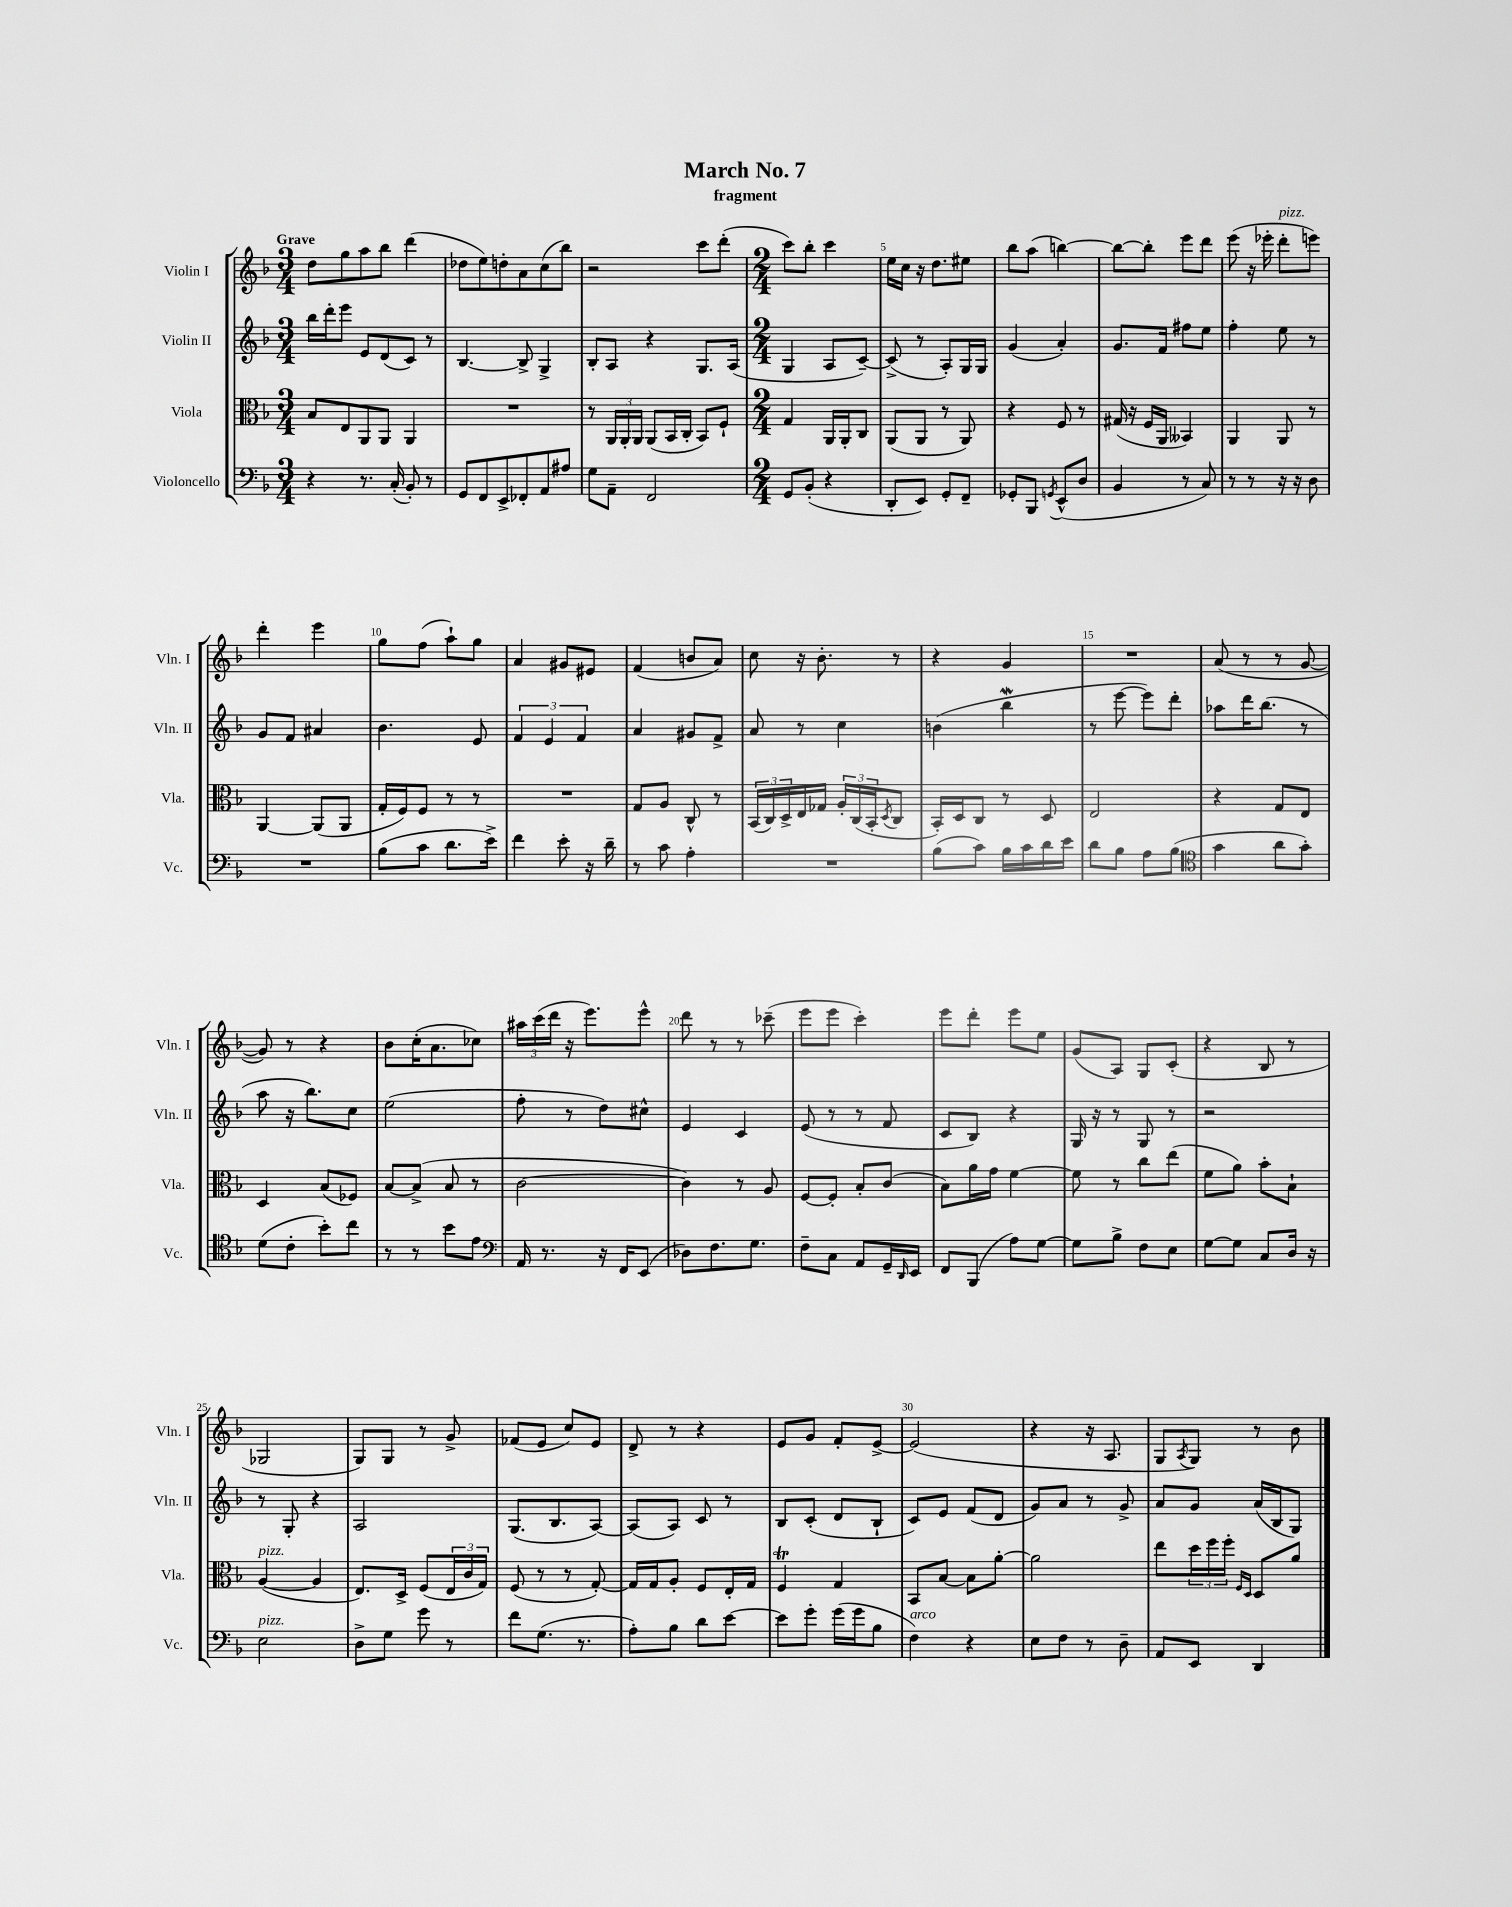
\header { title = "March No. 7" subtitle = "fragment" }
<<
\new StaffGroup <<
\new Staff = "s0" \with { instrumentName = "Violin I" shortInstrumentName = "Vln. I" } {
    \clef treble \key f \major \numericTimeSignature \time 3/4 \tempo "Grave"
    d''8 g''8 a''8 bes''8 d'''4( |
    des''8 e''8) d''8-. a'8 c''8( bes''8) |
    r2 c'''8 d'''8-.( |
    \numericTimeSignature \time 2/4 c'''8) bes''8-. c'''4 |
    e''16 c''16 r16 d''8. eis''8 |
    bes''8 a''8( b''4~) |
    b''8~ b''8-. e'''8 d'''8 |
    e'''8( r16 ees'''16-. d'''8-.^\markup { \italic "pizz." } e'''8) |
    d'''4-. e'''4 |
    g''8 f''8( a''8-!) g''8 |
    a'4 gis'8 eis'8 |
    f'4( b'8 a'8) |
    c''8 r16 bes'8.-. r8 |
    r4 g'4 |
    R2 |
    a'8( r8 r8 g'8~ |
    g'8) r8 r4 |
    bes'8 c''16-.( a'8. ces''8) |
    \tuplet 3/2 { ais''16 c'''16( d'''16 } r16 e'''8.) e'''8-^ |
    d'''8 r8 r8 ces'''8--( |
    e'''8 e'''8 c'''4-.) |
    e'''8 d'''8-. e'''8 e''8 |
    g'8( a8) g8 c'8-.( |
    r4 bes8 r8 |
    ges2 |
    g8) g8 r8 g'8-> |
    fes'8( e'8 c''8) e'8 |
    d'8-> r8 r4 |
    e'8 g'8 f'8-. e'8~-> |
    e'2( |
    r4 r16 a8. |
    g8 \acciaccatura { a8 } g8) r8 bes'8 \bar "|." |
}
\new Staff = "s1" \with { instrumentName = "Violin II" shortInstrumentName = "Vln. II" } {
    \clef treble \key f \major \numericTimeSignature \time 3/4
    bes''16 d'''16-. e'''8 e'8 d'8( c'8) r8 |
    bes4.~ bes8-> g4-> |
    bes8-. a8 r4 g8. a16( |
    \numericTimeSignature \time 2/4 g4 a8 c'8~--) |
    c'8->( r8 a8-.) g16 g16 |
    g'4( a'4-.) |
    g'8. f'16 fis''8 e''8 |
    f''4-. e''8 r8 |
    g'8 f'8 ais'4 |
    bes'4. e'8 |
    \tuplet 3/2 { f'4 e'4 f'4 } |
    a'4 gis'8 f'8-> |
    a'8 r8 c''4 |
    b'4( bes''4\mordent |
    r8 e'''8~ e'''8) d'''8-. |
    aes''8 d'''16 bes''8.( r8 |
    a''8 r16 bes''8.) c''8 |
    e''2( |
    f''8-. r8 d''8) cis''8-^ |
    e'4 c'4 |
    e'8( r8 r8 f'8 |
    c'8 bes8) r4 |
    g16 r16 r8 g8 r8 |
    r2 |
    r8 g8-. r4 |
    a2 |
    g8.( bes8. a8~) |
    a8( a8) c'8 r8 |
    bes8 c'8-.( d'8 bes8-! |
    c'8) e'8 f'8( d'8 |
    g'8) a'8 r8 g'8-> |
    a'8 g'8 a'16( bes16 g8) \bar "|." |
}
\new Staff = "s2" \with { instrumentName = "Viola" shortInstrumentName = "Vla." } {
    \clef alto \key f \major \numericTimeSignature \time 3/4
    bes8 e8 a,8 a,8 a,4 |
    R2. |
    r8 \tuplet 3/2 { a,16 a,16-. a,16 } a,8( bes,16 c16-. bes,8) f8-! |
    \numericTimeSignature \time 2/4 g4 a,16 a,16-. c8 |
    a,8( a,8 r8 a,8) |
    r4 f8 r8 |
    gis16( r16 f16 a,16 beses,4) |
    a,4 a,8 r8 |
    a,4~ a,8( a,8 |
    g16-. f16) f8 r8 r8 |
    R2 |
    g8 a8 c8-^ r8 |
    \tuplet 3/2 { bes,16( c16) d16-> } e16 ges16 \tuplet 3/2 { a16-. c16( bes,16-. } \acciaccatura { d8 } c8 |
    bes,16-.) d16 c8 r8 d8 |
    e2 |
    r4 g8 e8 |
    d4 bes8( fes8) |
    bes8~ bes8->( bes8 r8 |
    c'2~ |
    c'4) r8 a8 |
    f8~ f8-. bes8-. c'8( |
    bes8) a'16 g'16 f'4~ |
    f'8 r8 c''8 e''8( |
    f'8 a'8) bes'8-. bes8-! |
    a4~^\markup { \italic "pizz." }( a4 |
    e8.) d16-> f8( \tuplet 3/2 { e16 c'16 g16) } |
    f8( r8 r8 g8~-.) |
    g16 g16 a8-. f8 e16-. g16 |
    f4\trill g4 |
    bes,8 bes8~ bes8 a'8~-. |
    a'2 |
    e''8 \tuplet 3/2 { d''16 f''16 f''16-. } \grace { f16 d16 } d8 a'8 \bar "|." |
}
\new Staff = "s3" \with { instrumentName = "Violoncello" shortInstrumentName = "Vc." } {
    \clef bass \key f \major \numericTimeSignature \time 3/4
    r4 r8. c16-.( bes,8-.) r8 |
    g,8 f,8 e,8-> fes,8-. a,8 ais8 |
    g8 a,8-- f,2 |
    \numericTimeSignature \time 2/4 g,8 bes,8-.( r4 |
    d,8-. e,8) g,8-. f,8-- |
    ges,8-. bes,,8 \acciaccatura { g,8 } e,8-^( d8 |
    bes,4 r8 c8) |
    r8 r8 r16 r16 d8 |
    R2 |
    bes8( c'8 d'8. e'16->) |
    f'4 e'8-. r16 d'16-- |
    r8 c'8 a4-. |
    R2 |
    bes8( c'8) bes16 c'16 d'16 e'16 |
    d'8 bes8 a8 bes8( |
    \clef tenor g'4 a'8 g'8-.) |
    d'8( c'8-. bes'8-.) c''8 |
    r8 r8 bes'8 e'8 |
    \clef bass a,16 r8. r16 f,16 e,8( |
    des8) f8. g8. |
    f8-- c8 a,8 g,16-- \grace { d,16 } e,16 |
    f,8 bes,,8( a8) g8~ |
    g8 bes8-> f8 e8 |
    g8~ g8 c8 d16 r16 |
    e2^\markup { \italic "pizz." } |
    d8-> g8 g'8 r8 |
    f'8 g8.( r8. |
    a8-.) bes8 d'8 e'8~ |
    e'8 g'8-. g'16( g'16 bes8 |
    f4^\markup { \italic "arco" }) r4 |
    e8 f8 r8 d8-- |
    a,8 e,8 d,4 \bar "|." |
}
>>
>>
\layout { \context { \Score \override BarNumber.break-visibility = ##(#f #t #t) barNumberVisibility = #(every-nth-bar-number-visible 5) } }
